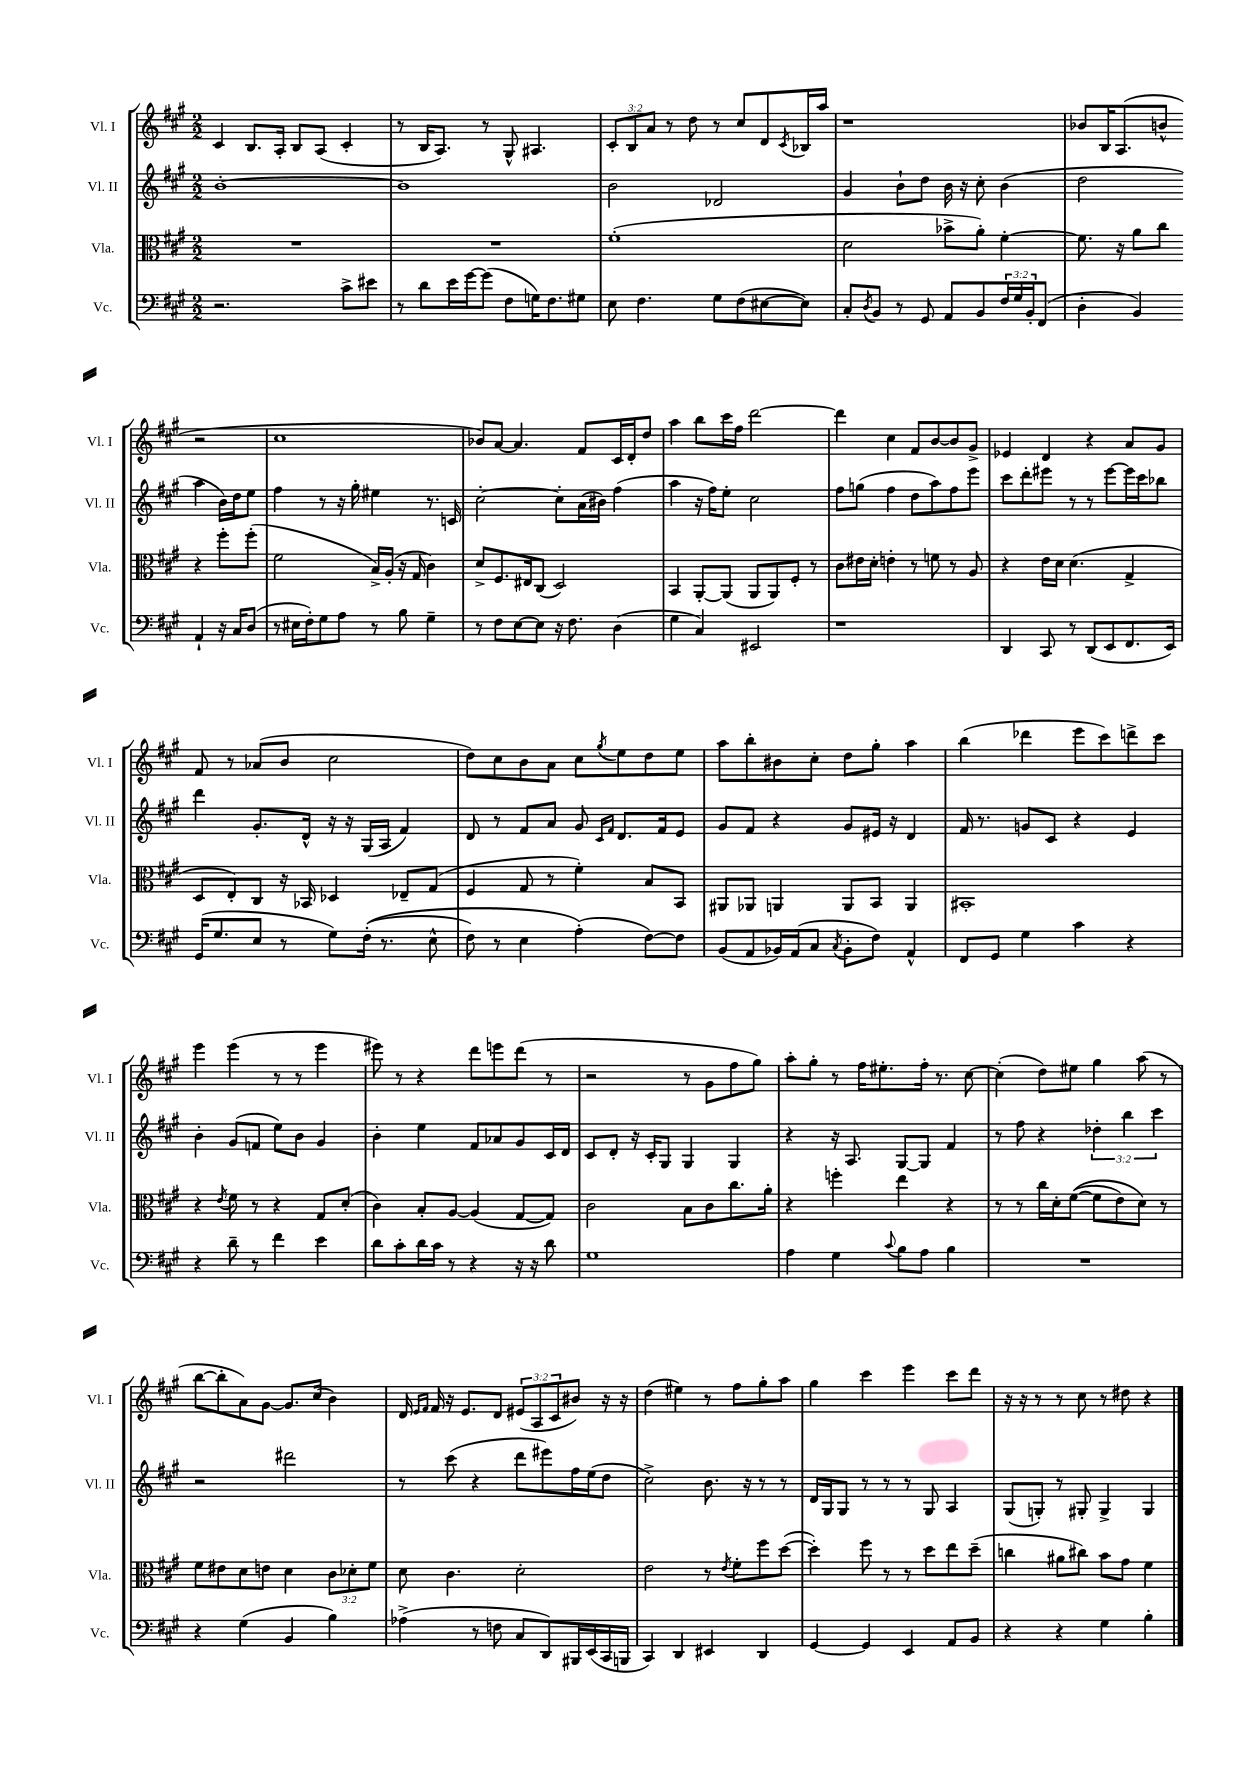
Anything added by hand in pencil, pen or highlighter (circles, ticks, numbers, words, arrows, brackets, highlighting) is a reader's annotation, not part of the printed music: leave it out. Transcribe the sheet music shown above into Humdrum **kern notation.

**kern	**kern	**kern	**kern
*staff4	*staff3	*staff2	*staff1
*clefF4	*clefC3	*clefG2	*clefG2
*k[f#c#g#]	*k[f#c#g#]	*k[f#c#g#]	*k[f#c#g#]
*M2/2	*M2/2	*M2/2	*M2/2
2.r	1r	[1b'	4c#
.	.	.	8.B
.	.	.	16A'
.	.	.	8B
.	.	.	(8A
8c#^	.	.	4c#'
8e#	.	.	.
=	=	=	=
8r	1r	1b]	8r
8d	.	.	16B
.	.	.	8.A)
16e	.	.	.
[16g#	.	.	.
(8g#]	.	.	8r
8F#	.	.	8G#^^
16G)	.	.	4.A#
8.F#	.	.	.
8G#	.	.	.
=	=	=	=
8E	(1f#'	2b	12c#'
.	.	.	12B
4.F#	.	.	.
.	.	.	12a
.	.	.	8r
.	.	.	8dd
8G#	.	2d-	8r
(8F#	.	.	8cc#
[8E#	.	.	8d
.	.	.	8qc#
8E#])	.	.	16B-
.	.	.	16aa
=	=	=	=
8C#'	2d	4g#	1r
8qD	.	.	.
8BB	.	.	.
8r	.	8b`	.
8GG#	.	8dd	.
8AA	8b-^	16b	.
.	.	16r	.
8BB	8a')	8cc#'	.
24F#	[4f#'	(4b	.
24G#	.	.	.
24BB'	.	.	.
(8FF#	.	.	.
=	=	=	=
4D'	8.f#]	2dd	8b-
.	.	.	16B
.	16r	.	(8.A
4BB)	8a	.	.
.	8cc#	.	8b^^
4AA`	4r	4aa	2r
16r	8ff#'	16b)	.
16C#	.	16dd	.
(8D	(8ff#'	8ee	.
=	=	=	=
8r	2f#	4ff#	1cc#
16E#	.	.	.
16F#')	.	.	.
8G#	.	8r	.
8A	.	16r	.
.	.	16gg#'	.
8r	16B^)	4ee#	.
.	(16A'	.	.
8B	16r	.	.
.	16G#	.	.
4G#~	4c#)	8.r	.
.	.	16c	.
=	=	=	=
8r	8d^	[2cc#'	8b-)
8F#	8.F#	.	[8a
[8E	.	.	4.a]
.	16E#	.	.
8E]	(8C#	.	.
16r	2D)	8cc#']	.
8.F#	.	.	.
.	.	(16a	8f#
.	.	16b#)	.
(4D	.	(4ff#	16c#
.	.	.	16d'
.	.	.	8dd
=	=	=	=
4G#	4BB	4aa	4aa
4C#)	[8AA'	16r	8bb
.	.	16ff#)	.
.	(8AA]	8ee'	16ccc#
.	.	.	16ff#
2EE#	8AA	2cc#	[2ddd
.	8AA)	.	.
.	8F#'	.	.
.	8r	.	.
=	=	=	=
1r	8c#	8ff#	4ddd]
.	16e#	(8gg	.
.	16d'	.	.
.	4e'	4ff#	4cc#
.	8r	8dd	8f#
.	8f	8aa)	[8b
.	8r	8ff#	8b]
.	8A	8eee	8g#^
=	=	=	=
4DD	4r	8ccc#	4e-
.	.	8ddd'	.
8CC#	16e	8eee#	4d
.	16d	.	.
8r	(4.d	8r	.
(8DD	.	8r	4r
8EE	.	[8eee#	.
8.FF#	4G#^	16eee#]	8a
.	.	16ccc#	.
.	.	8bb-	8g#
16EE)	.	.	.
=	=	=	=
(16GG#	8D	4ddd	8f#
8.G#	.	.	.
.	8E')	.	8r
8E	8C#	8.g#'	(8a-
8r	16r	.	8b
.	16BB-	16d^^	.
8G#)	4D-	16r	2cc#
.	.	16r	.
&((16F#'	.	(16G#	.
8.r	.	16A	.
.	8E-~	4f#)	.
8E^^	(8G#	.	.
=	=	=	=
8F#)	4F#	8d	8dd)
8r	.	8r	8cc#
4E	8G#	8f#	8b
.	8r	8a	8a
(4A'&)	4f#')	8g#	8cc#
.	.	16qqc#	.
.	.	16qqf#	8qgg#
.	.	8.d	8ee
[8F#)	8B	.	8dd
.	.	16f#	.
8F#]	8BB	8e	8ee
=	=	=	=
(8BB	8AA#	8g#	8aa
8AA	8AA-	8f#	8bb'
16BB-)	4AA	4r	8b#
(16AA	.	.	.
8C#	.	.	8cc#'
8qC#	.	.	.
8BB-'	8AA	8g#	8dd
8F#)	8BB	16e#	8gg#'
.	.	16r	.
4AA^^	4AA	4d	4aa
=	=	=	=
8FF#	1BB#'	16f#	(4bb
.	.	8.r	.
8GG#	.	.	.
4G#	.	8g	4ddd-
.	.	8c#	.
4c#	.	4r	8eee
.	.	.	8ccc#)
4r	.	4e	8ddd^
.	.	.	8ccc#
=	=	=	=
4r	4r	4b'	4eee
.	8qe	.	.
8d~	8f#	(8g#	(4eee
8r	8r	8f	.
4f#	4r	8ee)	8r
.	.	8b	8r
4e	8G#	4g#	4eee
.	(8d'	.	.
=	=	=	=
8d	4c#)	4b'	8eee#)
8c#'	.	.	8r
16d	8B'	4ee	4r
16c#	.	.	.
8r	[8A	.	.
4r	(4A]	8f#	8ddd
.	.	8a-	8eee
16r	[8G#	8g#	(8ddd
16r	.	.	.
8d	8G#])	16c#	8r
.	.	16d	.
=	=	=	=
1G#	2c#	8c#	2r
.	.	8d'	.
.	.	16r	.
.	.	16c#'	.
.	.	8G#	.
.	8B	4G#	8r
.	8c#	.	8g#
.	8.cc#	4G#	8ff#
.	.	.	8gg#)
.	16a'	.	.
=	=	=	=
4A	4r	4r	8aa'
.	.	.	8gg#'
4G#	4ff'	16r	8r
.	.	8.A	.
.	.	.	16ff#
.	.	.	8.ee#'
8qqc#	.	.	.
8B	4ee	[8G#	.
8A	.	8G#]	16ff#'
.	.	.	8.r
4B	4r	4f#	.
.	.	.	[8cc#
=	=	=	=
1r	8r	8r	(4cc#']
.	8r	8ff#	.
.	16cc#	4r	8dd)
.	16d'	.	.
.	&(([8f#	.	8ee#
.	8f#]	6dd-'	4gg#
.	8e)	.	.
.	.	6bb	.
.	8d&)	.	(8aa
.	.	6ccc#	.
.	8r	.	8r
=	=	=	=
4r	8f#	2r	[8bb
.	8e#	.	8bb']
(4G#	8d	.	8a)
.	8e	.	[8g#
4BB	4d	2ddd#	8.g#]
.	.	.	(16cc#
4B)	12c#	.	4b)
.	12d-'	.	.
.	12f#	.	.
=	=	=	=
(4A-^	8d	8r	16d
.	.	.	16qqe
.	.	.	16qqf#
.	.	.	16f#
.	4.c#	(8ccc#	16r
.	.	.	8.e
8r	.	4r	.
8F	.	.	8d
8C#	2d'	8ddd	(12e#
.	.	.	12A
8DD)	.	8eee#)	.
.	.	.	12c#
16BBB#	.	16ff#	8b#)
(16EE	.	(16ee	.
16CC#	.	8dd	16r
16BBB	.	.	16r
=	=	=	=
4CC#)	2e	2cc#^)	(4dd
4DD	.	.	4ee#)
4EE#	8r	8.b	8r
.	8qe	.	.
.	8f#'	.	8ff#
.	.	16r	.
4DD	8ff#	8r	8gg#'
.	([8dd	8r	8aa
=	=	=	=
[4GG#	4dd'])	16d	4gg#
.	.	16G#	.
.	.	8G#	.
4GG#]	8ff#	8r	4ccc#
.	8r	8r	.
4EE	8r	8r	4eee
.	8dd	8G#	.
8AA	8ee	4A	8ccc#
8BB	(8dd~	.	8ddd
=	=	=	=
4r	4cc	(8G#	16r
.	.	.	16r
.	.	8G')	8r
4r	8a#	8r	8r
.	8cc#)	8G#'	8cc#
4G#	8b	4G#^	8r
.	8g#	.	8dd#
4B'	4f#	4G#	4r
==	==	==	==
*-	*-	*-	*-
